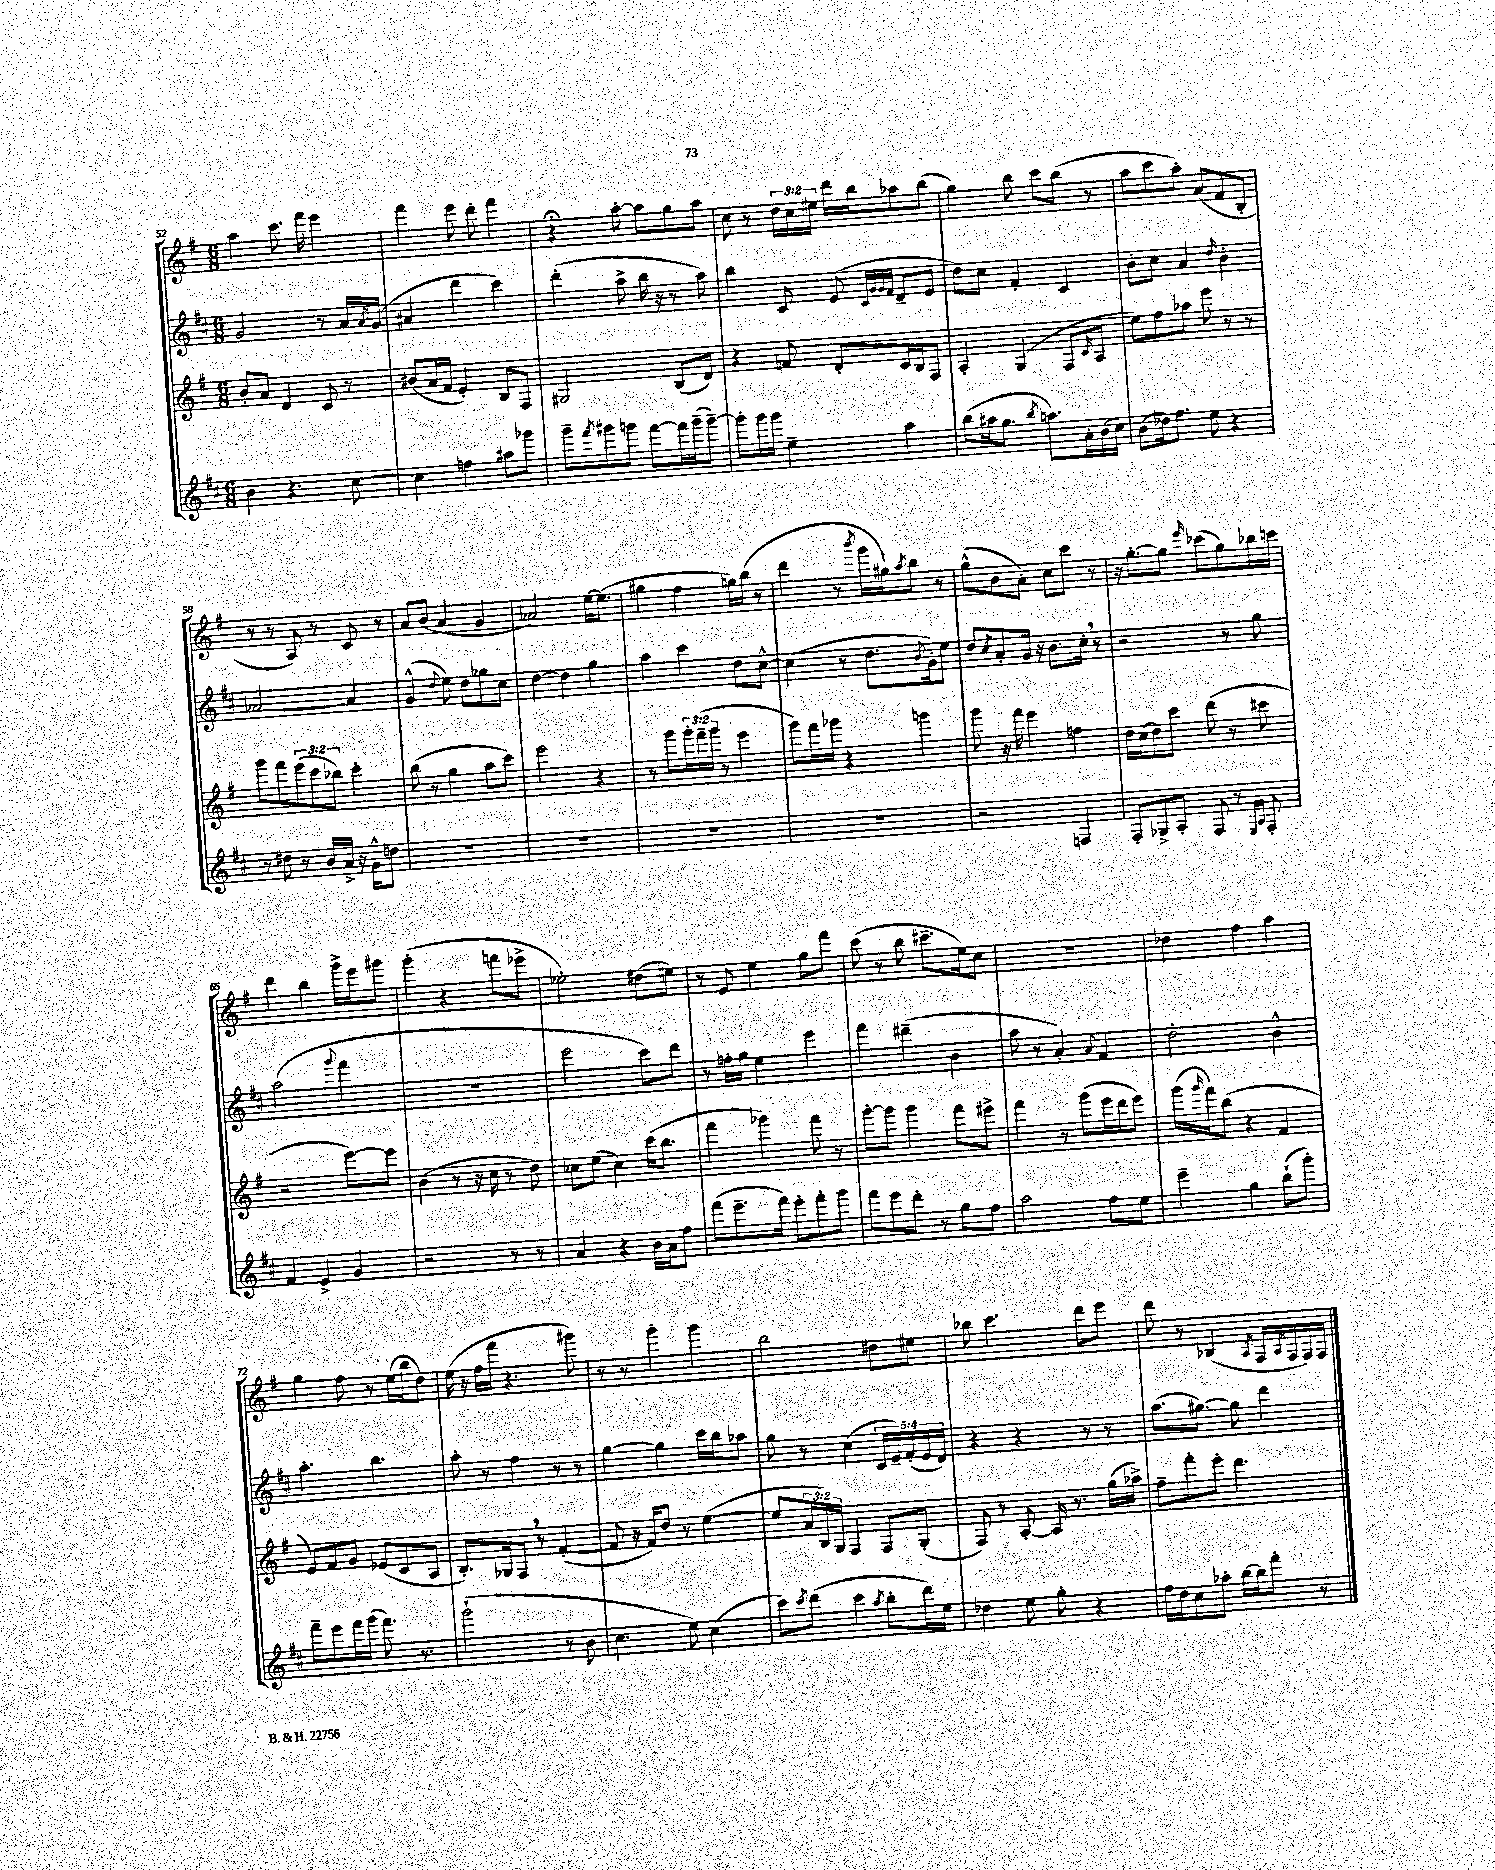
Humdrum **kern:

**kern	**kern	**kern	**kern
*part4	*part3	*part2	*part1
*staff4	*staff3	*staff2	*staff1
*clefG2	*clefG2	*clefG2	*clefG2
*k[f#c#]	*k[f#]	*k[f#c#]	*k[f#]
*M6/8	*M6/8	*M6/8	*M6/8
=52	=52	=52	=52
4b\	8b'/L	2g/	4aa\
.	8a/J	.	.
4.r	4d/	.	8.ccc\
.	.	.	16fff#\
.	8c/	8r	4eee\
[8cc#\	8r	16a/LL	.
.	.	8qa/	.
.	.	(16g/JJ	.
=53	=53	=53	=53
4cc#\]	(8b#X/L	4a#X/	4fff#\
.	16a/L	.	.
.	16f#/JJ	.	.
4ffn\	4e'/)	4ddd\	8eee\
.	.	.	8ddd'\
8aa#X\L	8B/L	4ccc#\)	4fff#\
8ggg-X\J	8F#/J	.	.
=54	=54	=54	=54
8ggg~\L	2G#X/	(4ddd'\	4r;<
8qfff#/	.	.	.
8ggg#X\	.	.	.
8gggn\J	.	8aa^\	[8aa'\
[8fff#\L	.	16bb\	8aa\L]
.	.	16r	.
16fff#\L]	(8B/L	8r	8gg\
(16ggg~\J	.	.	.
[8ggg~\J)	8d/J)	8aa\)	8aa\J
=55	=55	=55	=55
8ggg'\L]	4r	4bb\	8cc\
16ggg\L	.	.	8r
16ggg\JJ	.	.	.
4ee~\	8fn/	8c#/	24dd\LL
.	.	.	24cc\
.	.	.	24ee#X\JJ
.	8d'/L	(8e/	16ddd\LL
.	.	.	16bb\J
.	.	32qqc#/LLL	.
.	.	32qqg/	.
.	.	32qqg/	.
.	.	32qqf#/JJJ	.
4aa\	16c/L	8d~/L	8aa-X\
.	16B/J	.	.
.	8F#/J	8e/J	(8bb\J
=56	=56	=56	=56
(8bb\L	4A'/	8dd\L)	4gg\)
16aa#X\k	.	8cc#\J	.
8.gg\J	.	.	.
.	(4G/	4f#'/	8bb\
8qbb/	.	.	.
8.aan\L)	.	.	8ccc\L
.	8F#/L	4c#/	(8bb\J
16a'\L	.	.	.
.	16qqc/	.	.
(16b\	8A/J	.	8r
16cc#\JJ)	.	.	.
=57	=57	=57	=57
(8b\L	8ee\L)	8b'\L	8aa\L
16dd-X\k)	8ff#\	8cc#\J	8ccc\
8.ff#\J	.	.	.
.	8aa-X\J	4a/	8aa'\J)
8ee\	8eee\	.	(8a/L
.	.	16qqdd/	.
4r	8r	4b'\	8f#/
.	8r	.	8B'/J
!!LO:LB:g=z
=58	=58	=58	=58
8r	8ggg\L	[2a-X/	8r
8dd#X\	8fff#\	.	8r
8r	(12eee\	.	8A/)
.	12ccc\	.	.
16b/LL	.	.	8r
.	12bb-X\J)	.	.
16a^/JJ	.	.	.
16r	4ccc'\	4a-/]	8c/
16g^^\KL	.	.	.
8ddn\J	.	.	8r
=59	=59	=59	=59
2.r	(8bb\	(4g^^/	8a/L
.	8r	.	(8b/J
.	.	8qqdd/	.
.	4gg\	8ee\)	4a/
.	.	8dd\L	.
.	8aa\L	8gg-X\	4g/
.	8ccc\J)	8cc#\J	.
=60	=60	=60	=60
2.r	2eee\	[4dd\	2a-X/)
.	.	4dd\]	.
.	4r	4gg\	[16ee\KL
.	.	.	(8.ee\J]
=61	=61	=61	=61
2.r	8r	4aa\	4gg#X\
.	8ggg\L	.	.
.	24ggg'\L	4ccc#\	4ff#\
.	(24fff#~\	.	.
.	24ggg\JJ	.	.
.	8r	.	.
.	4eee\	8dd\L	16ggn\LL)
.	.	.	(16bb\JJ
.	.	[8cc#^^\J	8r
=62	=62	=62	=62
2.r	8ggg\L)	(4cc#\]	4ddd\
.	16fff#\L	.	.
.	16ggg-X\JJ	.	.
.	4r	8r	8r
.	.	.	8qbbb/
.	.	8.dd\L	16ggg\LL
.	.	.	16gg#X\J)
.	.	.	8qaa/
.	4gggn\	.	8bb\J
.	.	8qb/	.
.	.	16g'\k)	.
.	.	8ee\J	8r
=63	=63	=63	=63
2r	8ggg\	8dd/L	(8gg^^\L
.	.	8qcc#/	.
.	16r	8a'/	8b\
.	16fff#\	.	.
.	4eee\	16g/Jk	8a'\J)
.	.	16r	.
.	.	8.b\L	8cc\L
4Fn/	4ffn\	.	8ccc\J
.	.	16cc#',\Jk	.
.	.	8r	8r
=64	=64	=64	=64
8F#'/L	16dd\LL	2r	16r
.	(16cc\J	.	[8.gg'\L
8G-X^/	8dd\)	.	.
8A'/J	8ccc\J	.	8gg\J]
.	.	.	16qqeee/
8F#/	(8ddd\	.	(8ccc-X\L
8r	8r	8r	8gg\)
16qqE/LL	.	.	.
16qqA/JJ	.	.	.
8F#'/	8ccc#X\	8gg\	16bb-X\L
.	.	.	16cccn\JJ
!!LO:LB:g=z
=65	=65	=65	=65
4f#/	2r	(2aa\	4ddd\
4e^/	.	.	4bb\
.	.	8qqggg/	.
4g/	[8eee\L)	4fff#\	16ggg^\LL
.	.	.	16eee\J
.	8eee\J]	.	8ggg#X\J
=66	=66	=66	=66
2r	(4b\	2.r	(4ggg'\
.	8r	.	4r
.	16r	.	.
.	16cc\	.	.
8r	8r	.	8fffn\L
8r	8dd\)	.	8eee-X^\J
=67	=67	=67	=67
4a/	8cc-X\L	2eee\	2ee-X'\)
.	(8ee\J	.	.
4r	4cc-\)	.	.
16b\LL	(16ccc\KL	8ccc#\L)	(8dd#X\L
16a\J	8.bb\J	.	.
8ff#\J	.	8ddd\J	8een\J)
=68	=68	=68	=68
(8fff#\L	4fff#\	8r	8r
8.eee~\	.	16ffn'\LL	8e/
.	.	16gg\JJ	.
.	4ggg-X\)	4ee\	4ee\
16fff#\Jk)	.	.	.
8eee'\L	.	.	.
8fff#'\	8fff#\	4eee\	8gg\L
8ggg\J	8r	.	8fff#\J
=69	=69	=69	=69
8fff#\L	[8ggg'\L	4fff#\	(8ccc\
8eee\	8ggg\J]	.	8r
8ddd'\J	4ggg\	(4ddd#X~\	8bb\
8r	.	.	8.ccc#X~\L
8gg\L	8fff#\L	4b\	.
.	.	.	16ee\k)
8ff#\J	8eee#X^\J	.	8cc\J
=70	=70	=70	=70
2aa\	4fff#\	8aa\	2.r
.	.	8r	.
.	8r	4a'/)	.
.	(8ggg\L	.	.
.	.	8qqa/	.
8ff#\L	16eee\L	4f#/	.
.	16ddd\J	.	.
8ee\J	8eee\J)	.	.
=71	=71	=71	=71
4eee~\	(16ggg\LL	2dd'\	4dd-X\
.	16qqggg/	.	.
.	16fff#\J)	.	.
.	(8bb\J	.	.
4gg\	4r	.	4ff#\
(8bb`\L	4f#/	4b^^\	4aa\
8ggg'\J)	.	.	.
!!LO:LB:g=z
=72	=72	=72	=72
8fff#~\L	8e/L)	4.aa'\	4gg\
8eee\	8f#/	.	.
16fff#\L	8g/J	.	8ff#\
(16ggg\JJ	.	.	.
8.fff#\)	(8e-X/L	4.bb\	8r
.	8c/	.	(16ee\LL
8.r	.	.	16bb\J
.	8A/J	.	8dd\J)
=73	=73	=73	=73
(2ggg`\	8.B'/L)	8aa'\	(16ee\
.	.	.	16r
.	.	8r	16ff#\LL
.	16G-X/k	.	16fff#\JJ
.	8F#,/J	4ff#\	4.r
.	8r	.	.
8r	([4f#'/	8r	.
8b\	.	8r	8ggg#X\)
=74	=74	=74	=74
4.cc#\	8f#/]	[4gg\	8r
.	16r	.	8r
.	16f#/KL)	.	.
.	8dd/J	4gg\]	4ggg'\
8ee\)	8r	.	.
(4cc#\	([4ee\	16ccc#\LL	4ggg\
.	.	16bb\J	.
.	.	8aa-X\J	.
=75	=75	=75	=75
8ccc#\L)	8ee/L]	8gg\	2bb\
8qccc#/	.	.	.
(8ddd\J	24a/L	8r	.
.	24B/)	.	.
.	24G/JJ	.	.
4ccc#\	4F#/	(4cc#\	.
8qaa/	.	.	.
8bb'\L	8F#/L	20c#/LL	8dd#X\L
.	.	20e~/)	.
.	.	(20f#'/	.
16ddd\L)	(8G'/J	.	8ee#X\J
.	.	20e/	.
16ee\JJ	.	.	.
.	.	20d/JJ)	.
=76	=76	=76	=76
4dd-X\	8F#/)	4r	8bb-X\
.	8r	.	4.ccc\
8ee\	[8A'/	4r	.
8gg'\	16A/]	.	.
.	8.r	.	.
4r	.	8r	8ddd\L
.	(16gg\LL	8r	8eee\J
.	16aa-X^\JJ)	.	.
=77	=77	=77	=77
16ff#\LL	8ff#~\L	(8.aa\L	8ddd\
16dd\J	.	.	.
8cc#\	8fff#'\	.	8r
.	.	[8.gg#X\J)	.
8aa-X'\J	8eee'\J	.	(4B-X/
[16bb\LL	4.ddd\	8gg#\]	.
16bb\J]	.	.	.
.	.	.	8qA/
8fff#'\J	.	4ddd\	16F#/LL
.	.	.	8qA/
.	.	.	16F#/
8r	.	.	16F#/)
.	.	.	16F#/JJ
==	==	==	==
*-	*-	*-	*-
